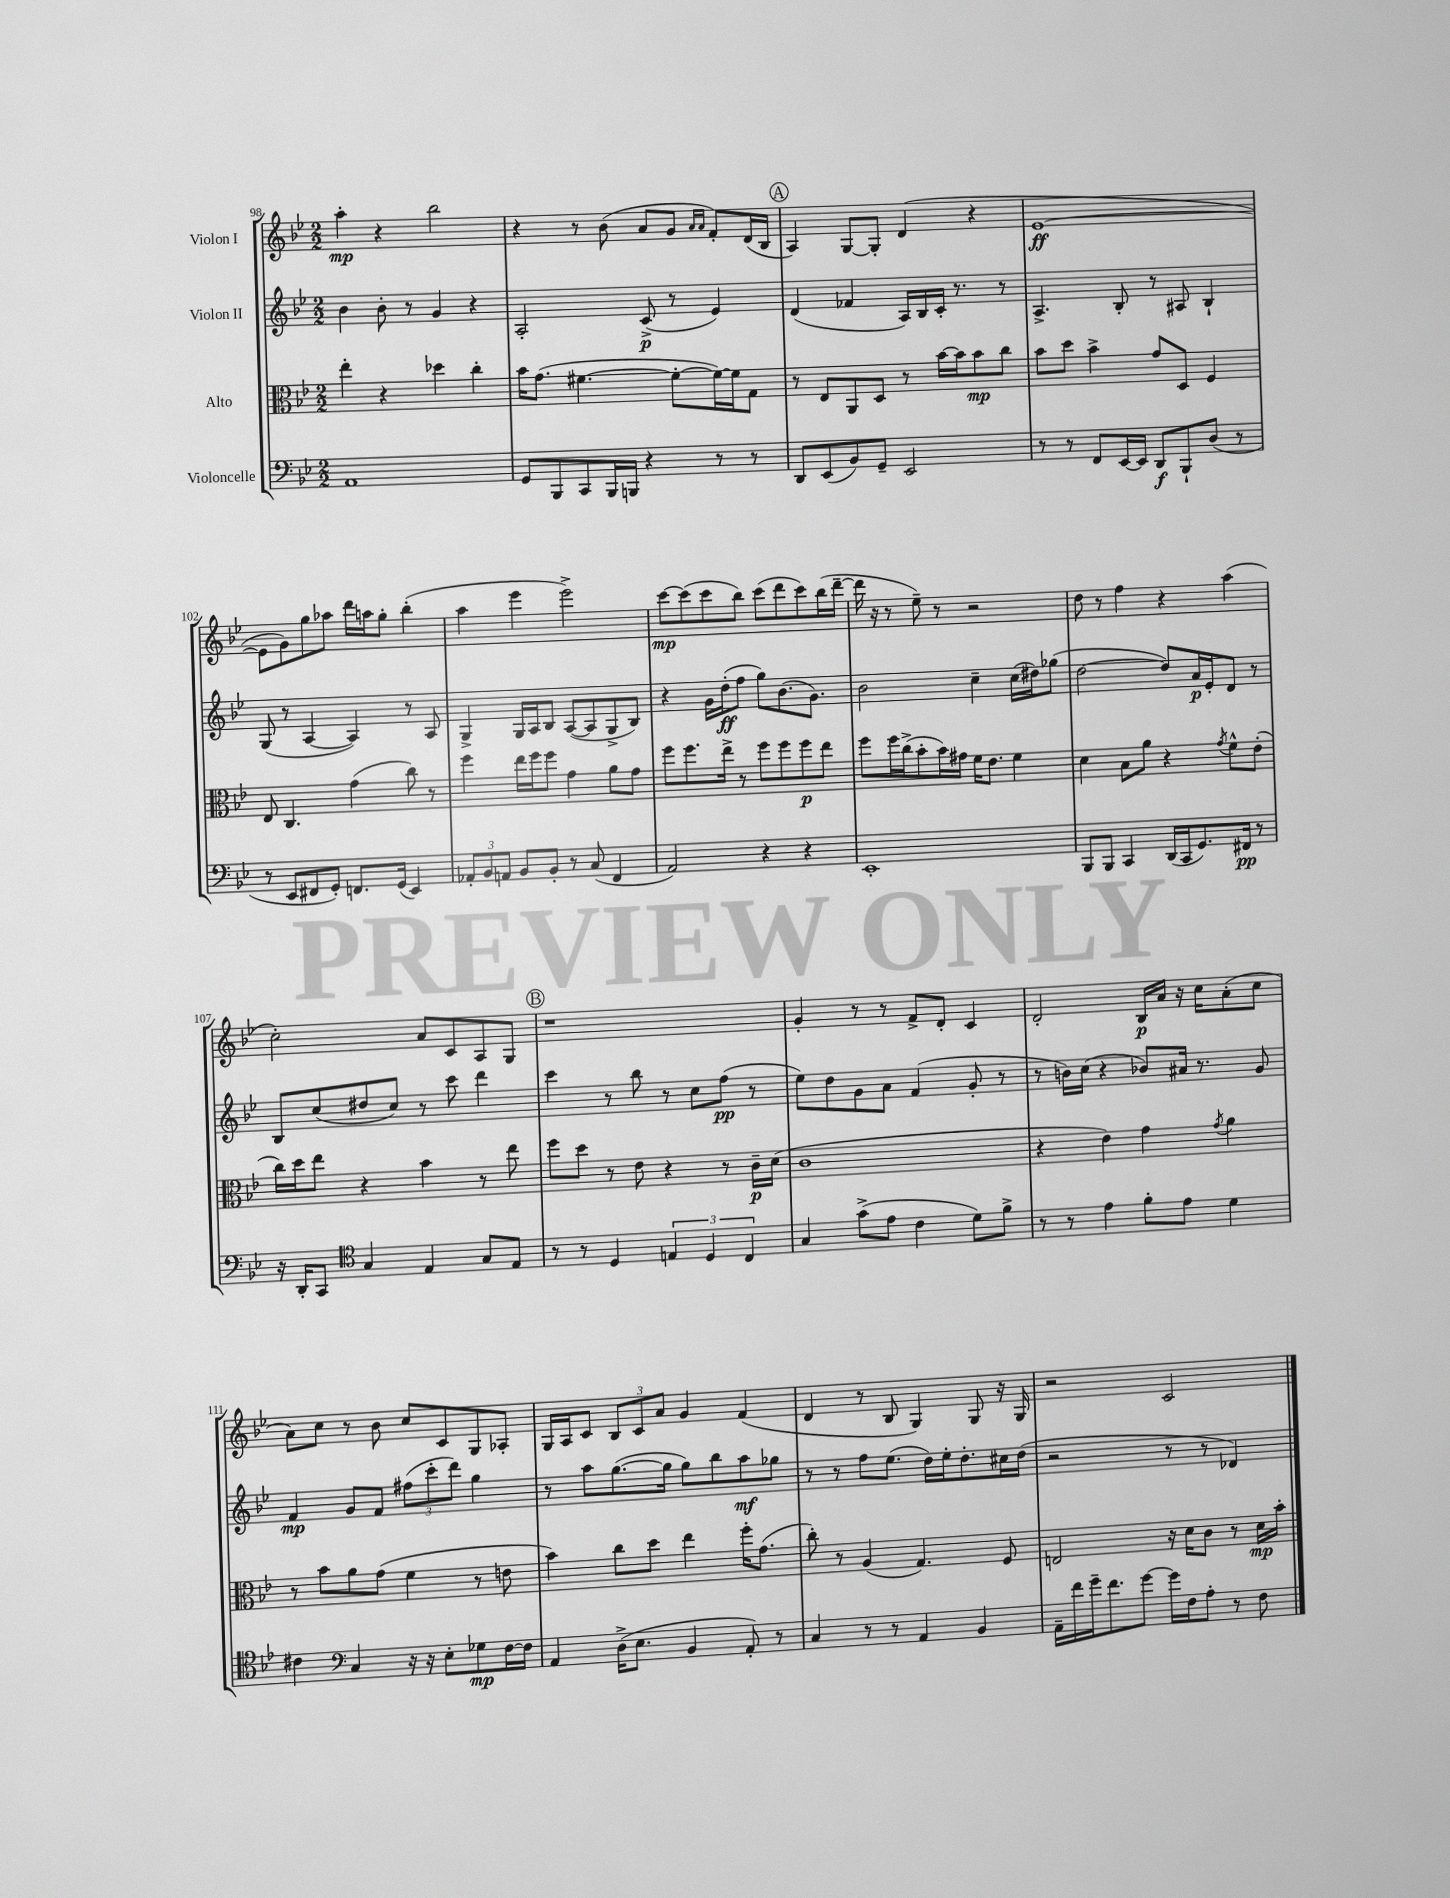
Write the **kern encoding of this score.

**kern	**dynam	**kern	**dynam	**kern	**dynam	**kern	**dynam
*part4	*part4	*part3	*part3	*part2	*part2	*part1	*part1
*staff4	*staff4	*staff3	*staff3	*staff2	*staff2	*staff1	*staff1
*I"Violoncelle	*	*I"Alto	*	*I"Violon II	*	*I"Violon I	*
*clefF4	*	*clefC3	*	*clefG2	*	*clefG2	*
*k[b-e-]	*	*k[b-e-]	*	*k[b-e-]	*	*k[b-e-]	*
*M2/2	*	*M2/2	*	*M2/2	*	*M2/2	*
=98	=98	=98	=98	=98	=98	=98	=98
1AA	.	4ee-'\	.	4b-\	.	4aa'\	mp
.	.	4r	.	8b-'\	.	4r	.
.	.	.	.	8r	.	.	.
.	.	4dd-X\	.	4g/	.	2bb-\	.
.	.	4cc'\	.	4r	.	.	.
=99	=99	=99	=99	=99	=99	=99	=99
8GG/L	.	16b-\KL	.	2A'/	.	4r	.
.	.	(8.g\J	.	.	.	.	.
8BBB-/	.	.	.	.	.	.	.
8CC/	.	[4.f#X\	.	.	.	8r	.
16BBB-/L	.	.	.	.	.	(8b-\	.
16BBBn/JJ	.	.	.	.	.	.	.
4r	.	.	.	(8c^/	p	8a/L	.
.	.	8f#'\L_	.	8r	.	8g/J	.
.	.	.	.	.	.	16qqa/LL	.
.	.	.	.	.	.	16qqa/JJ	.
8r	.	16f#\L_)	.	4e-/)	.	8f'/L)	.
.	.	16f#\J]	.	.	.	.	.
8r	.	8G\J	.	.	.	(16d/L	.
.	.	.	.	.	.	16B-/JJ	.
!!LO:REH:place=s1:t=A
=100	=100	=100	=100	=100	=100	=100	=100
8DD/L	.	8r	.	(4d/	.	4A/)	.
(8EE-/	.	8E-/L	.	.	.	.	.
8BB-/)	.	8AA/	.	4f-X/	.	[8G/L	.
8GG~/J	.	8D/J	.	.	.	8G'/J]	.
2EE-/	.	8r	.	16A/LL)	.	(4d/	.
.	.	.	.	16B-/	.	.	.
.	.	[16b-\LL	.	16c'/JJ	.	.	.
.	.	16b-\J]	.	8.r	.	.	.
.	.	8b-\	mp	.	.	4r	.
.	.	8cc\J	.	8r	.	.	.
=101	=101	=101	=101	=101	=101	=101	=101
8r	.	8b-\L	.	4.A^/	.	[1e-	ff
8r	.	8dd\J	.	.	.	.	.
8FF/L	.	4b-^\	.	.	.	.	.
[16EE-/L	.	.	.	8B-'/	.	.	.
16EE-/JJ]	.	.	.	.	.	.	.
8DD/L	f	8g/L	.	8r	.	.	.
8BBB-`/	.	8D/J	.	8A#X/	.	.	.
(8D/J	.	4F/	.	4B-`/	.	.	.
8r	.	.	.	.	.	.	.
!!LO:LB:g=z
=102	=102	=102	=102	=102	=102	=102	=102
8r	.	8E-/	.	(8G/	.	8e-\L]	.
8EE-/L	.	4.C/	.	8r	.	8g\)	.
8FF#X/	.	.	.	[4A/	.	8gg\	.
8GG'/J)	.	.	.	.	.	8aa-X\J	.
8.FFn/L	.	(4g\	.	4A/])	.	16ddd\LL	.
.	.	.	.	.	.	16aan\J	.
.	.	.	.	.	.	8gg'\J	.
(16GG/Jk	.	.	.	.	.	.	.
4EE-/)	.	8cc\)	.	8r	.	(4bb-'\	.
.	.	8r	.	8A/	.	.	.
=103	=103	=103	=103	=103	=103	=103	=103
12AA-X'/L	.	4ff\	.	4G^/	.	4aa\	.
12BB-/	.	.	.	.	.	.	.
12AAn/J	.	.	.	.	.	.	.
8BB-/L	.	16ee-\LL	.	16G/LL	.	4eee-\	.
.	.	16ff\J	.	16A/J	.	.	.
8BB-'/J	.	8ff\J	.	8B-/J	.	.	.
8r	.	4g\	.	([8A/L	.	2eee-^\)	.
(8C/	.	.	.	8A/]	.	.	.
4FF/	.	8a\L	.	8G^/	.	.	.
.	.	8g\J	.	8B-/J)	.	.	.
=104	=104	=104	=104	=104	=104	=104	=104
2AA/)	.	8ff\L	.	4r	.	[8ccc\L	mp
.	.	8.ff\	.	.	.	(8ccc\]	.
.	.	.	.	16g\LL	.	8ccc\	.
.	.	16ee-^\Jk	.	(16dd'\J	ff	.	.
.	.	8r	.	8ff\J	.	8bb-\J)	.
4r	.	8ff\L	.	8gg\L)	.	(8ccc\L	.
.	.	8ff\	.	(8.b-\	.	8ddd\	.
4r	.	8ff\	p	.	.	8ccc\)	.
.	.	.	.	8.g\J)	.	.	.
.	.	8ee-\J	.	.	.	(16bb-\L	.
.	.	.	.	.	.	[16ddd~\JJ	.
=105	=105	=105	=105	=105	=105	=105	=105
1EE-'	.	8ff\L	.	2b-\	.	16ddd\]	.
.	.	.	.	.	.	16r	.
.	.	16ff\L	.	.	.	8r	.
.	.	(16cc^\J	.	.	.	.	.
.	.	8b-'\	.	.	.	8ee-~\)	.
.	.	16b-\L)	.	.	.	8r	.
.	.	16g#X\JJ	.	.	.	.	.
.	.	16f\KL	.	4cc~\	.	2r	.
.	.	8.e-\J	.	.	.	.	.
.	.	4f\	.	(16cc\LL	.	.	.
.	.	.	.	16dd#X\J)	.	.	.
.	.	.	.	(8gg-X\J	.	.	.
=106	=106	=106	=106	=106	=106	=106	=106
8BBB-/L	.	4d\	.	[2dd\	.	8dd\	.
8BBB-/J	.	.	.	.	.	8r	.
4CC/	.	8B-\L	.	.	.	4ff\	.
.	.	8a\J	.	.	.	.	.
(16DD/LL	.	4r	.	8dd/L])	.	4r	.
16CC/J	.	.	.	.	.	.	.
8.GG/)	.	.	.	16a/L	p	.	.
.	.	.	.	16e-'/J	.	.	.
.	.	8qg/	.	.	.	.	.
.	.	8f^^\L	.	8d/J	.	(4aa\	.
16FF#X/Jk	pp	.	.	.	.	.	.
8r	.	(8e-'\J	.	8r	.	.	.
!!LO:LB:g=z
=107	=107	=107	=107	=107	=107	=107	=107
16r	.	16cc\LL)	.	8B-/L	.	2cc'\)	.
16DD'/KL	.	16dd\J	.	.	.	.	.
8CC/J	.	8ee-\J	.	(8cc/	.	.	.
*clefC4	*	*	*	*	*	*	*
4G/	.	4r	.	8dd#X/	.	.	.
.	.	.	.	8cc/J)	.	.	.
4E-/	.	4b-\	.	8r	.	8a/L	.
.	.	.	.	8ccc\	.	8c/	.
8G/L	.	8r	.	4ddd\	.	8A/	.
8E-/J	.	8ee-\	.	.	.	8G/J	.
!!LO:REH:place=s1:t=B
=108	=108	=108	=108	=108	=108	=108	=108
8r	.	8ff\L	.	4ccc\	.	1r	.
8r	.	8dd\J	.	.	.	.	.
4D/	.	8r	.	8r	.	.	.
.	.	8e-\	.	8bb-\	.	.	.
6En/	.	4r	.	8r	.	.	.
.	.	.	.	8cc\L	.	.	.
6D/	.	.	.	.	.	.	.
.	.	8r	.	(8ff\J	pp	.	.
6C/	.	.	.	.	.	.	.
.	.	16c~\LL	p	8r	.	.	.
.	.	(16d\JJ	.	.	.	.	.
=109	=109	=109	=109	=109	=109	=109	=109
4G/	.	1c	.	8ee-\L)	.	4g'/	.
.	.	.	.	8dd\	.	.	.
(8g^\L	.	.	.	8g\	.	8r	.
8e-\J	.	.	.	8a\J	.	8r	.
4c\	.	.	.	(4f/	.	8f^/L	.
.	.	.	.	.	.	8d'/J	.
8d\L)	.	.	.	8g'/	.	4c/	.
8f^\J	.	.	.	8r	.	.	.
=110	=110	=110	=110	=110	=110	=110	=110
8r	.	4r	.	8r	.	2d'/	.
8r	.	.	.	16bn\LL)	.	.	.
.	.	.	.	(16cc\JJ	.	.	.
4e-\	.	4e-\)	.	4r	.	.	.
8f'\L	.	4g\	.	8b-X/L)	.	16B-/LL	p
.	.	.	.	.	.	16a/JJ	.
8e-\J	.	.	.	16a#X/Jk	.	16r	.
.	.	.	.	8.r	.	16cc\KL	.
.	.	8qg/	.	.	.	.	.
4d\	.	4a\	.	.	.	(8a'\	.
.	.	.	.	8g/	.	8cc\J	.
!!LO:LB:g=z
=111	=111	=111	=111	=111	=111	=111	=111
4c#X\	.	8r	.	4f/	mp	8a\L)	.
.	.	8b-\L	.	.	.	8cc\J	.
*clefF4	*	*	*	*	*	*	*
4C/	.	8a\	.	8g/L	.	8r	.
.	.	(8g\J	.	8f/J	.	8b-\	.
16r	.	4f\	.	(12ff#X\L	.	8cc/L	.
16r	.	.	.	.	.	.	.
.	.	.	.	12ccc'\	.	.	.
8E-'\L	.	.	.	.	.	8c/	.
.	.	.	.	12ddd\J)	.	.	.
8G-X\	mp	8r	.	4gg\	.	8G/	.
[16F\L	.	8en\	.	.	.	8A-X'/J	.
16F\JJ]	.	.	.	.	.	.	.
=112	=112	=112	=112	=112	=112	=112	=112
4AA/	.	4b-\)	.	8r	.	16G/LL	.
.	.	.	.	.	.	16A/J	.
.	.	.	.	8aa\L	.	8c/J	.
(16D^\KL	.	8cc\L	.	([8.gg\	.	12B-/L	.
8.E-\J	.	.	.	.	.	.	.
.	.	.	.	.	.	12c/	.
.	.	8dd\J	.	.	.	.	.
.	.	.	.	.	.	12a/J	.
.	.	.	.	16gg\Jk]	.	.	.
4BB-/	.	4ee-\	.	8gg\L)	.	4g/	.
.	.	.	.	8bb-\	.	.	.
8AA'/)	.	16ff'\KL	.	8aa\	mf	(4f/	.
.	.	(8.g\J	.	.	.	.	.
8r	.	.	.	8gg-X\J	.	.	.
=113	=113	=113	=113	=113	=113	=113	=113
4C/	.	8cc'\)	.	8r	.	4d/	.
.	.	8r	.	8r	.	.	.
8r	.	(4A/	.	8ff\L	.	8r	.
8r	.	.	.	(8.ee-\J	.	8B-/	.
4AA/	.	4.G/)	.	.	.	4G/)	.
.	.	.	.	16dd\LL)	.	.	.
.	.	.	.	16ee-'\J	.	.	.
.	.	.	.	8.dd'\	.	.	.
4BB-/	.	.	.	.	.	8G/	.
.	.	8F/	.	16cc#X\L	.	16r	.
.	.	.	.	(16dd\JJ	.	16G/	.
=114	=114	=114	=114	=114	=114	=114	=114
16AA~\LL	.	2En/	.	2r	.	2r	.
16f\	.	.	.	.	.	.	.
16g~\J	.	.	.	.	.	.	.
8.f\	.	.	.	.	.	.	.
[8g\J	.	.	.	.	.	.	.
16g\LL]	.	16r	.	8r	.	2c/	.
16F\J	.	16d\KL	.	.	.	.	.
8A'\J	.	8c\J	.	8r	.	.	.
8r	.	8r	.	4d-X/)	.	.	.
8F\	.	16d\LL	mp	.	.	.	.
.	.	16b-'\JJ	.	.	.	.	.
==	==	==	==	==	==	==	==
*-	*-	*-	*-	*-	*-	*-	*-
